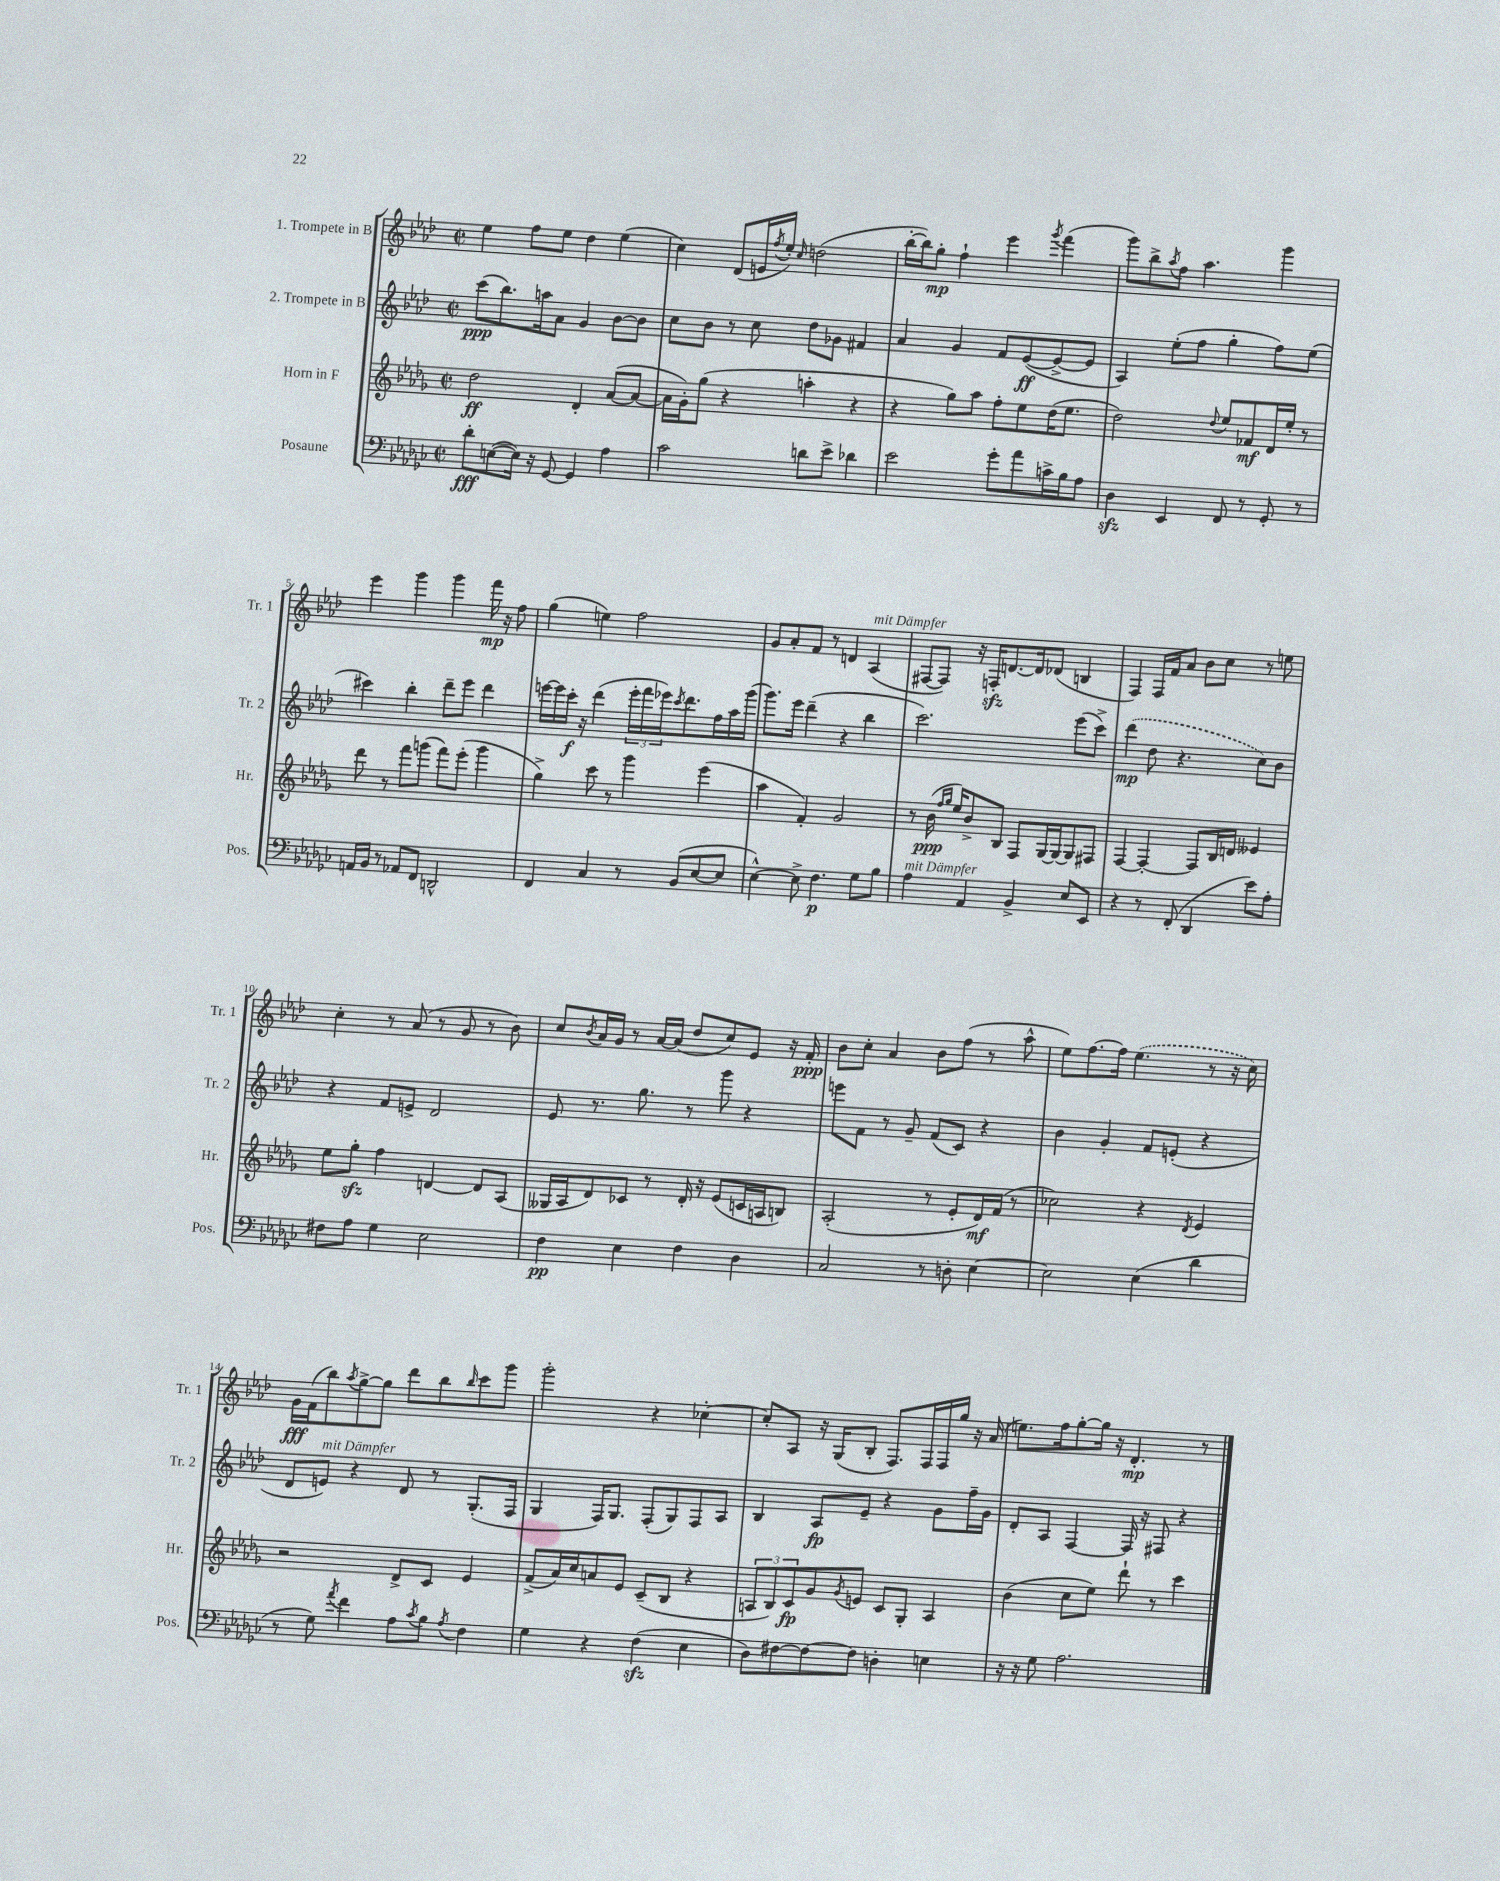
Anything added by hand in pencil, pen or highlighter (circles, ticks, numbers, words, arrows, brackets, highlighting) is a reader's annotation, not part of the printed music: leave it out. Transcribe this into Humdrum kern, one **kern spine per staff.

**kern	**kern	**kern	**kern
*staff4	*staff3	*staff2	*staff1
*clefF4	*clefG2	*clefG2	*clefG2
*k[b-e-a-d-g-c-]	*k[b-e-a-d-g-]	*k[b-e-a-d-]	*k[b-e-a-d-]
*M2/2	*M2/2	*M2/2	*M2/2
*met(c|)	*met(c|)	*met(c|)	*met(c|)
8d-'	2dd-	(8ccc	4ee-
([8E	.	8.bb-)	.
16E])	.	.	8ff
16r	.	16aa	.
[8GG-	.	8a-	8ee-
4GG-]	4d-'	4g	4dd-
4A-	([8a-	[8b-	(4ee-
.	8a-_	8b-]	.
=	=	=	=
2c-	16a-]	8cc	4cc)
.	16g-')	.	.
.	(8gg-	8b-	.
.	4r	8r	(8d-
.	.	8cc	16e
.	.	.	8qff
.	.	.	16ee-')
.	.	.	16qqcc
8d	4aa'	8dd-	(2dd
8e-^	.	8g-	.
4d-	4r	4f#	.
=	=	=	=
2e-	4r	4a-	[16bb-'
.	.	.	16bb-])
.	.	.	8gg'
.	8gg-)	4g	4ff`
.	8aa-	.	.
8g-'	8ff'	8f	4eee-
8a-	8ee-	([8e-	.
.	.	.	8qggg
16c^	(16dd-	8e-^_	(4fff
16B-	8.ee-	.	.
8A-	.	8e-]	.
=	=	=	=
4D-	2dd-)	4A-)	8ggg)
.	.	.	8bb-^
.	.	.	8qaa-
4EE-	.	(8ee-'	8ff
.	.	8ff	4.aa-
.	8qqdd-	.	.
8FF	8ee-	4gg'	.
8r	8f-	.	.
8GG-'	16d-	8ff)	4ggg
.	16ee-'	.	.
8r	8r	(8ee-	.
=	=	=	=
16AA	8ddd-	4ccc#)	4eee-
16BB-	.	.	.
8r	8r	.	.
8AA-	8fff	4bb-'	4ggg
8FF	(8ggg	.	.
2DD^^	8fff)	8ddd-~	4ggg
.	(8eee-'	8eee-	.
.	4ggg	4ddd-	16fff
.	.	.	16r
.	.	.	8ff
=	=	=	=
4FF	4gg-^)	[16eee	(4gg
.	.	16eee]	.
.	.	16ccc'	.
.	.	16r	.
4C-	8ccc	(4ddd-	4ee)
.	8r	.	.
8r	4ggg-	24eee'	2ff
.	.	24fff	.
.	.	24eee-)	.
.	.	8qccc	.
(8BB-	.	8.ddd-	.
[8E-	(4eee-	.	.
.	.	16ff	.
8E-]	.	16aa-	.
.	.	(16ggg	.
=	=	=	=
[4E-^^)	4aa-	8.ggg)	8g
.	.	.	8a-'
.	.	16eee-	.
8E-^]	4f')	(4ddd-~	8f
4.F	.	.	8r
.	2g-	4r	4d
8G-	.	4bb-	(4A-
8B-	.	.	.
=	=	=	=
4A-	8r	2.ccc)	[8F#
.	(16b-	.	8F#])
.	16qqff	.	.
.	16qqgg-	.	.
.	16ee-)	.	.
4AA-	8b-^	.	16r
.	.	.	16F'
.	8B-	.	[8.d
4BB-^	8F	.	.
.	.	.	16d]
.	[16G-	.	(8d-
.	16G-_	.	.
8E-	8G-]	(8eee-	4B
8EE-	8F#	8ccc^)	.
=	=	=	=
4r	[4F	(4ddd-	4F)
8r	4F'_	8dd-	16F
.	.	.	16f
(8FF'	.	4.r	8a-
4DD-	8F]	.	8b-
.	16B-	.	8cc
.	16d	.	.
8e-)	4e--	8cc)	8r
8A-'	.	8b-	8ee
=	=	=	=
8F#	8ee-	4r	4cc'
8A-	8gg-'	.	.
4G-	4ff	8f	8r
.	.	8e^	(8a-
2E-	[4d	2d-	8r
.	.	.	8g
.	8d]	.	8r
.	(8A-	.	8b-)
=	=	=	=
4F	16G--	8e-	8cc
.	16A-	.	.
.	.	.	8qb-
.	8d-)	8.r	16a-
.	.	.	16g
4E-	8c-	.	8r
.	.	8.gg	.
.	8r	.	[16a-
.	.	.	(16a-]
4F	16d-'	8r	8dd-
.	16r	.	.
.	(8e-	8ggg	8cc)
4D-	16c	4r	8e-
.	16A	.	.
.	8B)	.	16r
.	.	.	16f'
=	=	=	=
2C-	(2A-'	8eee	8b-
.	.	8f	8cc'
.	.	8r	4a-
.	.	8g~	.
8r	8r	(8f	8b-
8D'	8e-'	8c)	(8ff
[4E-	16d-)	4r	8r
.	(16f	.	.
.	8r	.	8aa-^^
=	=	=	=
2E-]	2cc-)	4b-	8ee-)
.	.	.	[8.ff
.	.	4g'	.
.	.	.	16ff]
.	.	.	(4.ee-
(4E-	4r	8f	.
.	.	(8e'	.
.	8qd-	.	.
4d-	4e-	4r	8r
.	.	.	16r
.	.	.	16cc)
=	=	=	=
8r	2r	8d-	16g
.	.	.	(16f
8G-)	.	8e)	8bb-)
8qa-	.	.	8qaa-
4f	.	4r	[8gg^
.	.	.	8gg]
8A-	8d-^	8d-	8ddd-
8qc-	.	.	.
8B-	8c	8r	8bb-
8qA-	.	.	16qqbb-
4F	4e-	(8.G'	8ccc
.	.	.	8ggg
.	.	16F	.
=	=	=	=
4G-	(8f^	4G	2ggg'
.	16a-)	.	.
.	16cc	.	.
4r	8a	16F)	.
.	.	8.G	.
.	8e-	.	.
(4F	(8c~	(8F'	4r
.	8B-	8G)	.
4E-	4r	8F	[4cc-'
.	.	8A-	.
=	=	=	=
8D-)	12A	4B-	8cc-']
.	12B-)	.	.
[8F#	.	.	8A-
.	12c	.	.
8F#_	8g-	8A-	16r
.	.	.	(16G
.	8qg-	.	.
8F#]	8e	8e-~	8B-'
4D'	8c	4r	8.F)
.	8G-'	.	.
.	.	.	16F
4E	4A	8g	16F
.	.	.	16gg
.	.	16ff~	16r
.	.	16g	(16a-
=	=	=	=
16r	(4b-	8d-'	8.ee)
16r	.	.	.
8G-	.	8A-	.
.	.	.	16ff
2.A-	8cc	[4F	[8gg'
.	8ee-)	.	16gg]
.	.	.	16r
.	8ddd-`	16F]	4.d-'
.	.	16r	.
.	8r	8F#	.
.	4ccc	4r	.
.	.	.	8r
==	==	==	==
*-	*-	*-	*-
